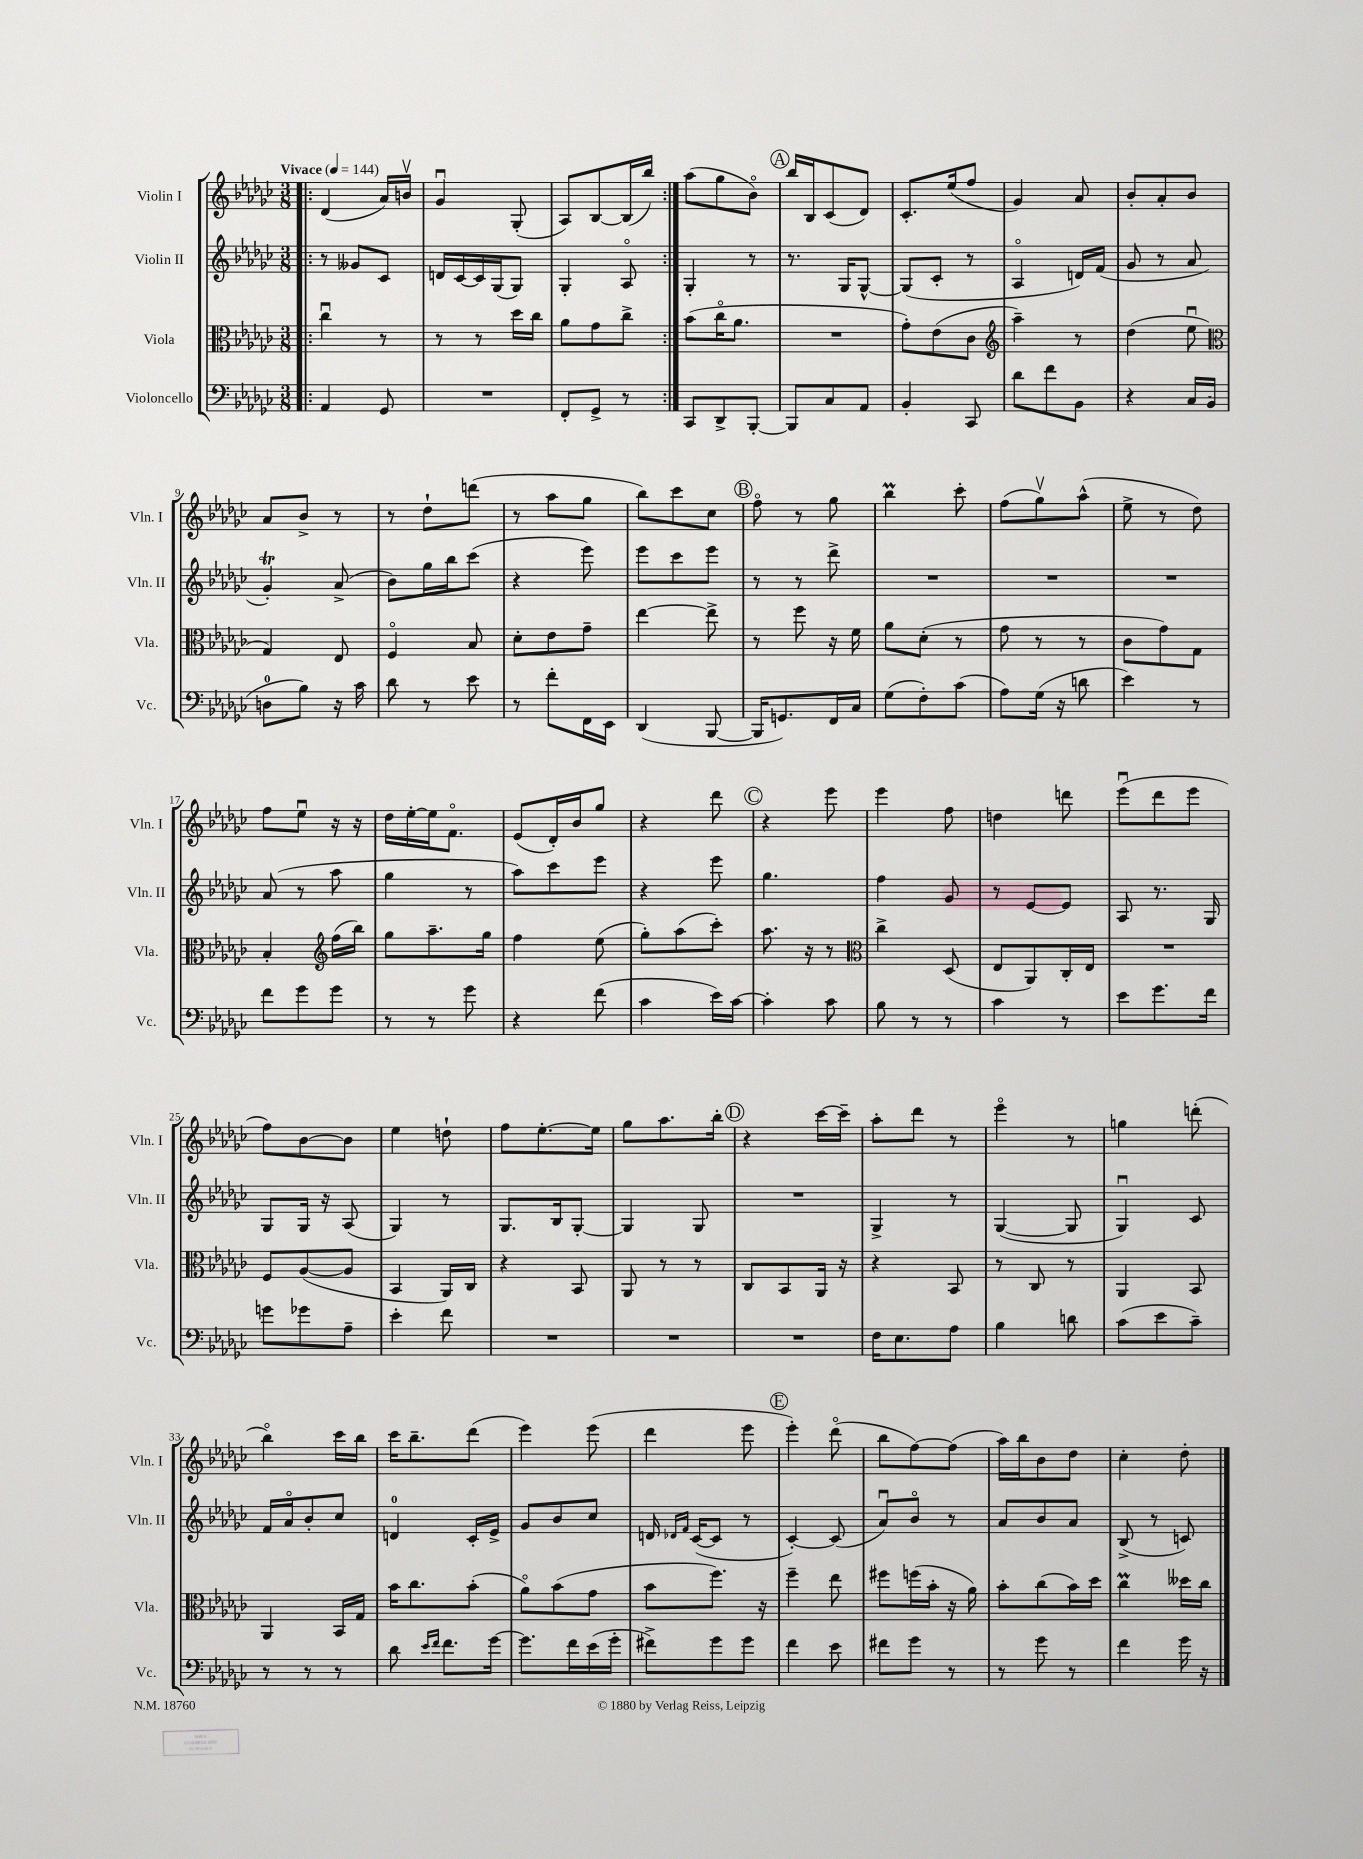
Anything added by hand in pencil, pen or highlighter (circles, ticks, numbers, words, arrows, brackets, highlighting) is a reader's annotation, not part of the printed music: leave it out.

**kern	**kern	**kern	**kern
*part4	*part3	*part2	*part1
*staff4	*staff3	*staff2	*staff1
*I"Violoncello	*I"Viola	*I"Violin II	*I"Violin I
*I'Vc.	*I'Vla.	*I'Vln. II	*I'Vln. I
*clefF4	*clefC3	*clefG2	*clefG2
*k[b-e-a-d-g-c-]	*k[b-e-a-d-g-c-]	*k[b-e-a-d-g-c-]	*k[b-e-a-d-g-c-]
*M3/8	*M3/8	*M3/8	*M3/8
*MM144	*MM144	*MM144	*MM144
=1!|:	=1!|:	=1!|:	=1!|:
!	!	!	!LO:TX:a:B:t=Vivace
4AA-/	4cc-u\	8r	(4d-/
.	.	8g--X/L	.
8GG-/	8r	8c-/J	16a-/LL)
.	.	.	16bnv/JJ
=2	=2	=2	=2
4.r	8r	16dn/LL	4g-u/
.	.	[16c-/	.
.	8r	16c-/]	.
.	.	(16G-/J	.
.	16dd-\LL	8G-/J)	(8G-'/
.	16cc-\JJ	.	.
=3	=3	=3	=3
8FF'/L	8a-\L	4G-'/	8A-/L)
8GG-^/J	8g-\	.	[8B-/
8r	8cc-^\J	8A-/	(16B-/L]
.	.	.	16bb-/JJ)
=4:|!	=4:|!	=4:|!	=4:|!
8CC-/L	(8b-\L	4G-'/	(8aa-\L
8DD-^/	16cc-\K	.	8gg-\
.	8.a-\J	.	.
[8BBB-'/J	.	8r	8b-\J)
!!LO:REH:place=s1:t=A
=5	=5	=5	=5
8BBB-/L]	4.r	8.r	16bb-/LL
.	.	.	16B-/J
8C-/	.	.	(8c-/
.	.	16G-/KL	.
8AA-/J	.	[8G-^^/J	8d-/J)
=6	=6	=6	=6
4BB-'/	8g-'\L)	(8G-/L]	8.c-'/L
.	(8e-\	8c-'/J	.
.	.	.	(16ee-/k
8CC-/	8c-\J	8r	8ff/J
=7	=7	=7	=7
*	*clefG2	*	*
8d-\L	4aa-~\)	4A-/	4g-/)
8f\	.	.	.
8BB-\J	8r	16dn/LL)	8a-/
.	.	(16f/JJ	.
=8	=8	=8	=8
4r	(4dd-\	8g-/	8b-'/L
.	.	8r	8a-'/
16C-/LL	8ee-u\	8a-/	8b-/J
(16BB-/JJ	.	.	.
!!LO:LB:g=z
=9	=9	=9	=9
*	*clefC3	*	*
8Dn\L	4G-/)	4g-T'/)	8a-/L
8B-\J)	.	.	8b-^/J
16r	8E-/	(8a-^/	8r
16c-\	.	.	.
=10	=10	=10	=10
8d-\	4F/	8b-\L)	8r
8r	.	16gg-\L	8dd-`\L
.	.	16bb-\J	.
8e-\	8B-/	(8ccc-\J	(8dddn\J
=11	=11	=11	=11
8r	8d-'\L	4r	8r
8f'\L	8e-\	.	8aa-\L
16FF\L	8g-~\J	8eee-\)	8gg-\J
16EE-\JJ	.	.	.
=12	=12	=12	=12
(4DD-/	[4ee-\	8eee-\L	8bb-\L)
.	.	8ccc-\	8ccc-\
[8BBB-/	8ee-^\]	8eee-\J	8cc-\J
!!LO:REH:place=s1:t=B
=13	=13	=13	=13
16BBB-/KL]	8r	8r	8ff\
8.GGn/)	.	.	.
.	8ff\	8r	8r
16FF/L	16r	8ddd-^\	8gg-\
16C-/JJ	16f\	.	.
=14	=14	=14	=14
(8G-\L	8a-\L	4.r	4bb-m\
8F'\)	(8d-'\J	.	.
(8c-\J	8r	.	8ccc-'\
=15	=15	=15	=15
8A-\L)	8g-\	4.r	(8ff\L
(16G-\Jk	8r	.	8gg-v\)
16r	.	.	.
8dn\	8r	.	(8aa-^^\J
=16	=16	=16	=16
4e-\)	8c-\L	4.r	8ee-^\
.	8g-\)	.	8r
8r	8G-\J	.	8dd-\)
!!LO:LB:g=z
=17	=17	=17	=17
8f\L	4B-'/	(8a-/	8ff\L
8g-\	.	8r	8ee-u\J
*	*clefG2	*	*
8g-\J	(16ff\LL	8aa-\	16r
.	16bb-\JJ)	.	16r
=18	=18	=18	=18
8r	8gg-\L	4gg-\	16dd-\LL
.	.	.	[16ee-'\
8r	8.aa-~\	.	16ee-\J]
.	.	.	8.f\J
8g-\	.	8r	.
.	16gg-\Jk	.	.
=19	=19	=19	=19
4r	4ff\	8aa-\L)	(8e-/L
.	.	8ccc-\	16d-'/L)
.	.	.	16b-/J
(8f\	(8ee-\	8eee-\J	8gg-/J
=20	=20	=20	=20
4c-\	8gg-'\L)	4r	4r
.	(8aa-\	.	.
16e-\LL)	8ccc-'\J)	8eee-\	8ddd-\
[16c-\JJ	.	.	.
!!LO:REH:place=s1:t=C
=21	=21	=21	=21
4c-'\]	8.aa-\	4.gg-\	4r
.	16r	.	.
8c-\	8r	.	8eee-\
=22	=22	=22	=22
*	*clefC3	*	*
8B-\	4cc-^\	4ff\	4eee-\
8r	.	.	.
8r	(8D-/	8g-/	8ff\
=23	=23	=23	=23
4c-\	8E-/L	8r	4ddn\
.	8AA-/)	[8e-/L	.
8r	16C-'/L	8e-/J]	8dddn\
.	16E-/JJ	.	.
=24	=24	=24	=24
8e-\L	4.r	8A-/	(8eee-u\L
8.g-\	.	8.r	8ddd-\
.	.	.	8eee-\J
16f\Jk	.	16G-/	.
!!LO:LB:g=z
=25	=25	=25	=25
8gn\L	8F/L	8G-/L	8ff\L)
8g-X\	([8A-/	16G-/Jk	[8b-\
.	.	16r	.
8A-~\J	8A-/J]	(8A-/	8b-\J]
=26	=26	=26	=26
4e-'\	4BB-/	4G-/)	4ee-\
8f\	16AA-/LL)	8r	8ddn`\
.	16C-/JJ	.	.
=27	=27	=27	=27
4.r	4r	8.G-/L	8ff\L
.	.	.	[8.ee-'\
.	.	16B-/k	.
.	8BB-/	[8G-'/J	.
.	.	.	16ee-\Jk]
=28	=28	=28	=28
4.r	8AA-/	4G-/]	8gg-\L
.	8r	.	8.aa-\
.	8r	8G-/	.
.	.	.	16bb-'\Jk
!!LO:REH:place=s1:t=D
=29	=29	=29	=29
4.r	8C-/L	4.r	4r
.	8BB-/	.	.
.	16AA-/Jk	.	[16ccc-\LL
.	16r	.	16ccc-~\JJ]
=30	=30	=30	=30
16F\KL	4r	4G-^/	8aa-'\L
8.E-\	.	.	.
.	.	.	8ddd-\J
8A-\J	8BB-/	8r	8r
=31	=31	=31	=31
4B-\	8r	([4G-/	4eee-\
.	8C-/	.	.
8dn\	8r	8G-/]	8r
=32	=32	=32	=32
(8c-\L	4AA-/	4G-u/)	4ggn\
8e-\	.	.	.
8c-~\J)	8BB-/	8c-/	(8dddn'\
!!LO:LB:g=z
=33	=33	=33	=33
8r	4AA-/	16f/LL	4bb-\)
.	.	16a-/J	.
8r	.	8b-'/	.
8r	16BB-/LL	8cc-/J	16ccc-\LL
.	16G-/JJ	.	16bb-\JJ
=34	=34	=34	=34
8d-\	16b-\KL	4dn/	16ccc-\KL
.	8.cc-\	.	8.bb-~\
16qqe-/LL	.	.	.
16qqf/JJ	.	.	.
8.f\L	.	.	.
.	(8b-'\J	16c-'/LL	(8ddd-\J
[16g-\Jk	.	16e-^/JJ	.
=35	=35	=35	=35
8.g-\L]	8a-\L)	8g-/L	4eee-\)
.	(8b-\	8b-/	.
16f\L	.	.	.
(16e-\	8g-\J	8cc-/J	(8eee-\
16g-'\JJ	.	.	.
=36	=36	=36	=36
8f#X^\L)	8b-\L	16dn/	4ddd-\
.	.	16qqd-X/LL	.
.	.	16qqf/JJ	.
.	.	([16c-/KL	.
8g-\	8.ff\J)	8c-/J]	.
8g-\J	.	8r	8eee-\
.	16r	.	.
!!LO:REH:place=s1:t=E
=37	=37	=37	=37
4f\	4ff~\	[4c-'/)	4eee-'\)
8e-\	8ee-\	(8c-/]	(8ddd-\
=38	=38	=38	=38
8f#X\L	8ff#X\L	8a-u/L)	8bb-\L
8g-\J	(16ffn\L	8b-/J	[8ff\)
.	16b-'\JJ	.	.
8r	16r	8r	(8ff\J]
.	16a-\)	.	.
=39	=39	=39	=39
8r	8b-'\L	8a-/L	16aa-\LL)
.	.	.	16bb-\J
8g-\	(8cc-\	8b-/	8b-\
8r	16b-\L)	8a-/J	8dd-\J
.	16dd-\JJ	.	.
=40	=40	=40	=40
4f\	4cc-M\	(8B-^/	4cc-'\
.	.	8r	.
16g-\	16dd--X\LL	8cn/)	8dd-'\
16r	16cc-\JJ	.	.
==	==	==	==
*-	*-	*-	*-
